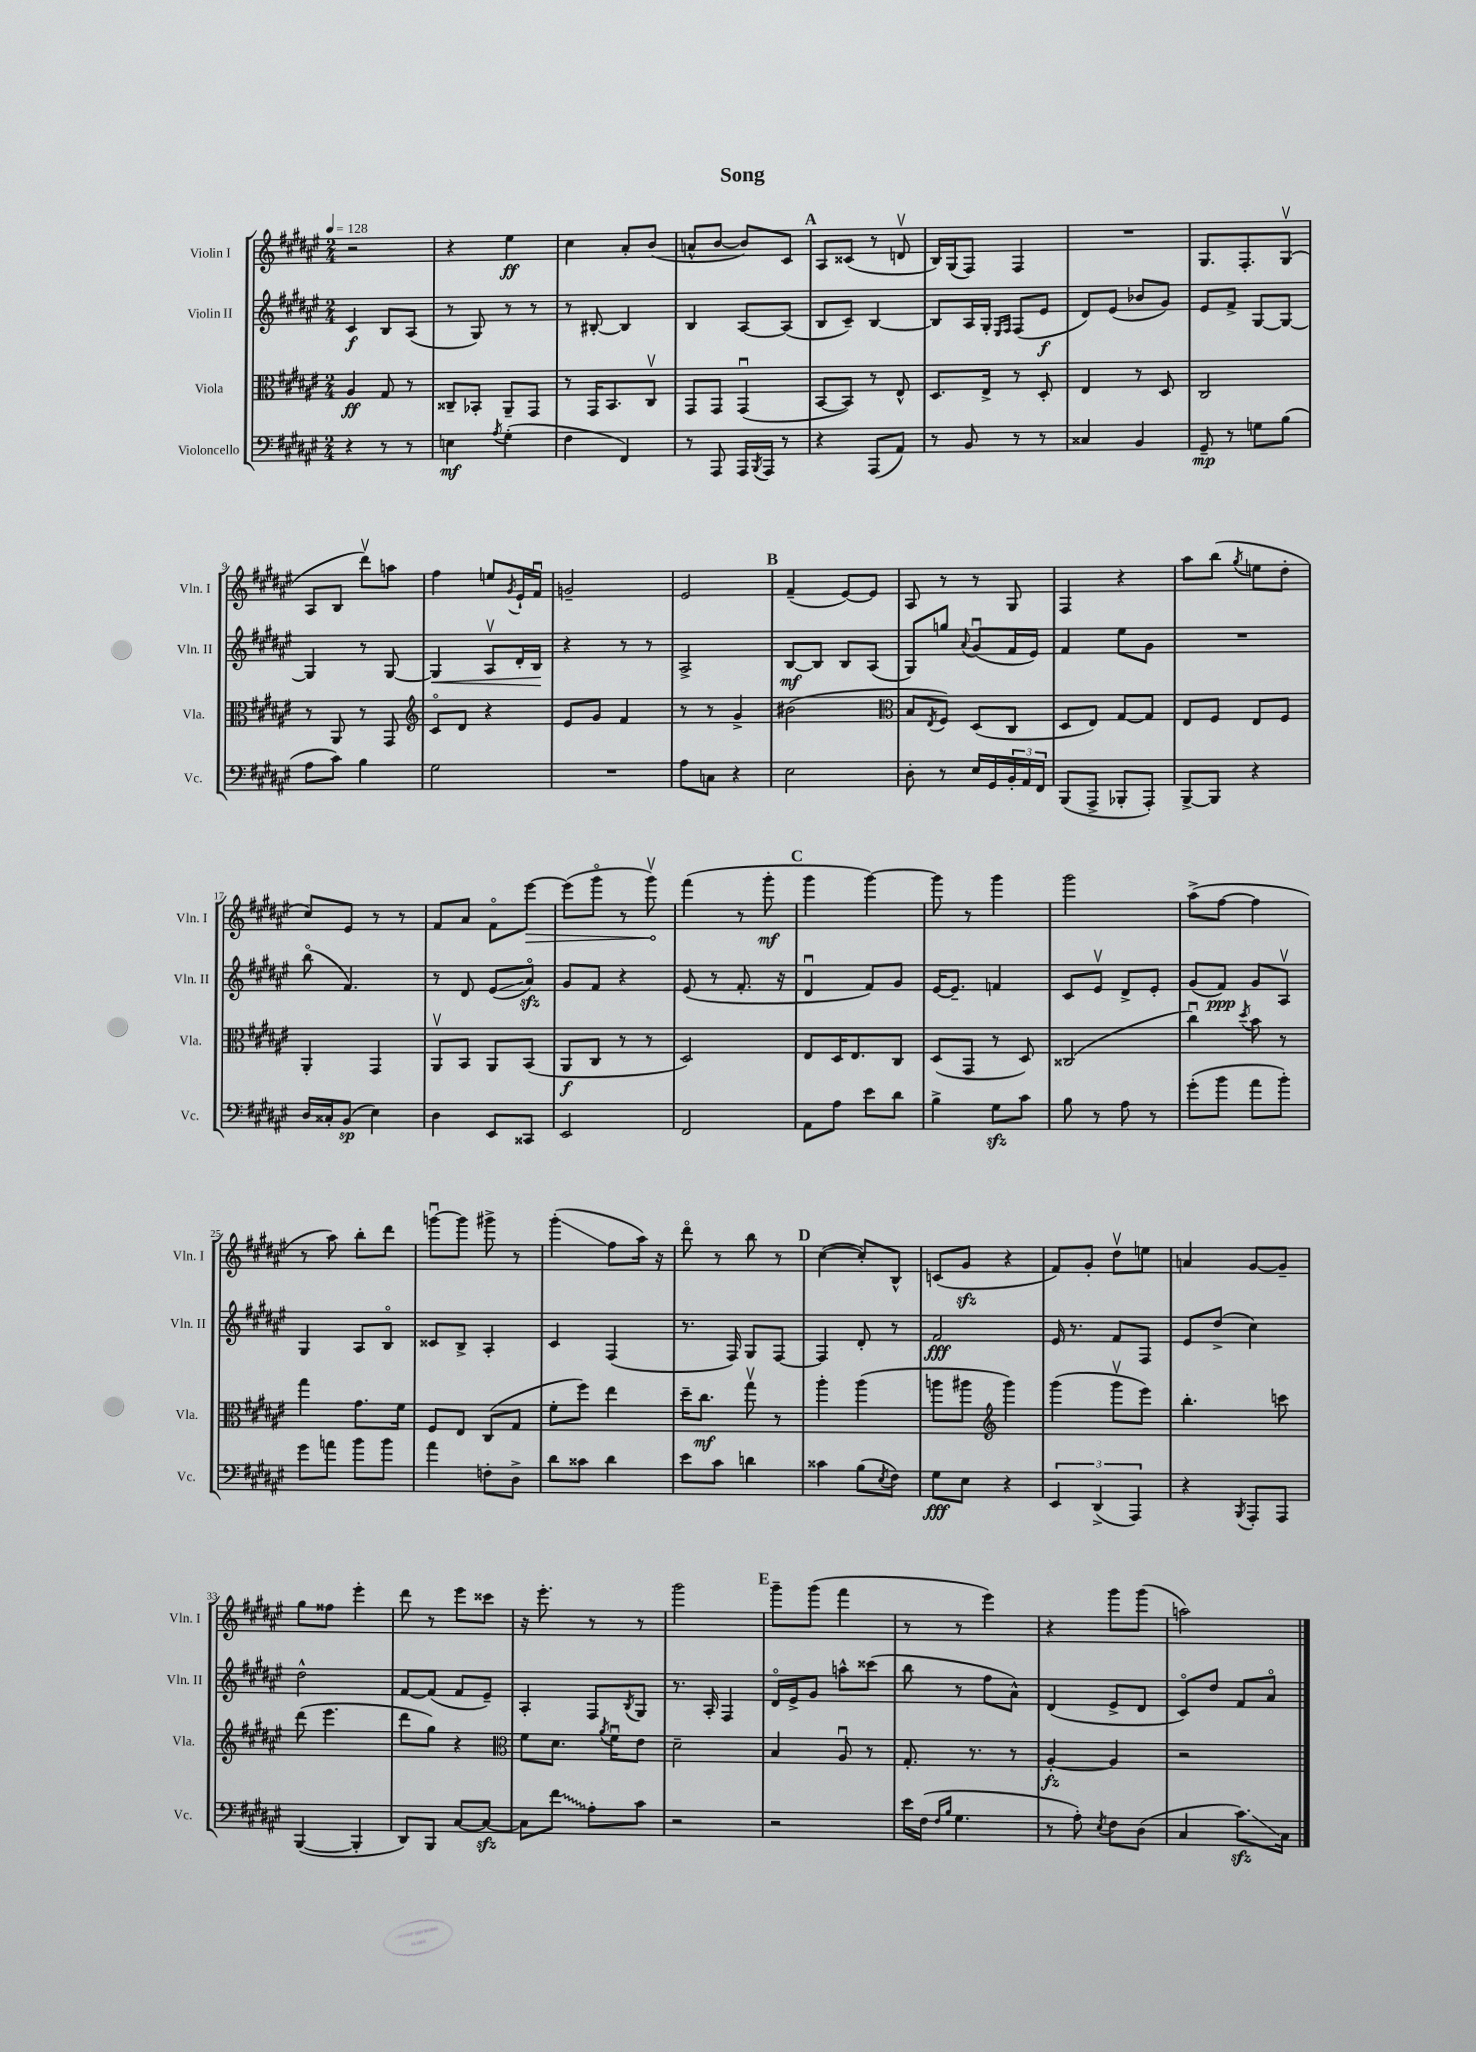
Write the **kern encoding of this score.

**kern	**kern	**kern	**kern
*staff4	*staff3	*staff2	*staff1
*clefF4	*clefC3	*clefG2	*clefG2
*k[f#c#g#d#a#e#]	*k[f#c#g#d#a#e#]	*k[f#c#g#d#a#e#]	*k[f#c#g#d#a#e#]
*M2/4	*M2/4	*M2/4	*M2/4
*MM128	*MM128	*MM128	*MM128
4r	4A#	4c#	2r
8r	8G#	8B	.
8r	8r	(8A#	.
=	=	=	=
4E	8C##~	8r	4r
.	8BB-'	8G#)	.
8qA#	.	.	.
(4G#'	8AA#~	8r	4ee#
.	8GG#	8r	.
=	=	=	=
4F#	8r	8r	4cc#
.	16GG#	[8B#'	.
.	8.BB	.	.
4FF#)	.	4B#]	8a#'
.	8C#v	.	(8b
=	=	=	=
8r	8GG#	4B	8a^^
8AAA#	8GG#	.	[8b
16AAA#	(4GG#u	[8A#	8b])
8qBBB	.	.	.
16AAA#	.	.	.
8r	.	(8A#]	8c#
=	=	=	=
4r	[8BB	8B	8A#
.	8BB])	8c#~)	(8c##
(8AAA#	8r	[4B	8r
8AA#)	8E#^^	.	8dv
=	=	=	=
8r	8.D#	8B]	16B)
.	.	.	(16G#
8BB	.	16A#	8F#)
.	16E#^	16G#'	.
.	.	16qqE#	.
.	.	16qqF#	.
8r	8r	(8F#	4F#
8r	8D#'	8e#	.
=	=	=	=
4C##	4E#	8d#)	2r
.	.	(8e#	.
4BB	8r	8b-	.
.	8D#	8g#)	.
=	=	=	=
8GG#~	2C#	8e#	8.G#
8r	.	8f#^	.
.	.	.	8.F#'
8G	.	[8G#	.
(8B	.	8G#_	(8G#v
=	=	=	=
8A#	8r	4G#]	8A#
8c#)	8AA#	.	8B
4B	8r	8r	8ddd#v)
.	8GG#	[8G#	8aa
=	=	=	=
*	*clefG2	*	*
2G#	8c#o	4G#]	4ff#
.	8d#	.	.
.	4r	8A#v	8ee
.	.	.	8qg#
.	.	16d#'	16e#`
.	.	16B	16f#u
=	=	=	=
2r	8e#	4r	2g~
.	8g#	.	.
.	4f#	8r	.
.	.	8r	.
=	=	=	=
8A#	8r	2A#^	2e#
8C	8r	.	.
4r	4g#^	.	.
=	=	=	=
2E#	(2b#	[8B	(4f#~
.	.	8B]	.
.	.	8B	[8e#)
.	.	(8A#	8e#]
=	=	=	=
*	*clefC3	*	*
8D#'	8B	8G#)	8A#
.	8qE#	.	.
8r	8F#)	8gg	8r
.	.	8qqa#	.
16E#	(8D#	(8g#u	8r
16GG#	.	.	.
24BB'	8C#	16f#	8G#
24AA#	.	.	.
.	.	16e#)	.
24FF#	.	.	.
=	=	=	=
(8BBB	8D#	4f#	4F#
8AAA#^	8E#)	.	.
8BBB-'	[8G#	8ee#	4r
8AAA#')	8G#]	8g#	.
=	=	=	=
[8BBB^	8E#	2r	8aa#
8BBB]	8F#	.	(8bb
.	.	.	8qgg#
4r	8E#	.	8ee
.	8F#	.	8dd#'
=	=	=	=
16D#	4AA#'	(8bbo	8cc#)
16C##'	.	.	.
(8BB	.	4.f#)	8e#
4E#)	4GG#	.	8r
.	.	.	8r
=	=	=	=
4D#	8AA#v	8r	8f#
.	8BB	8d#	8a#
8EE#	8AA#	(8e#	8f#o
8CC##	(8BB	8a#o)	[8eee#
=	=	=	=
2EE#	8AA#	8g#	(8eee#]
.	8C#	8f#	8ggg#o
.	8r	4r	8r
.	8r	.	8ggg#v)
=	=	=	=
2FF#	2D#)	(8e#	(4fff#
.	.	8r	.
.	.	8.f#'	8r
.	.	.	8ggg#'
.	.	16r	.
=	=	=	=
8AA#	8E#	4d#u	4ggg#
8A#	16D#	.	.
.	8.E#	.	.
8e#	.	8f#)	[4ggg#)
8d#	8C#	8g#	.
=	=	=	=
4B^	(8D#	[16e#	8ggg#]
.	.	8.e#~]	.
.	8GG#	.	8r
8G#	8r	4f	4ggg#
8c#	8D#)	.	.
=	=	=	=
8B	(2C##	8c#	2ggg#
8r	.	8e#v	.
8A#	.	8d#^	.
8r	.	8e#'	.
=	=	=	=
(8g#'	4cc#u)	(8g#	(8aa#^
8b	.	8f#)	[8ff#
.	8qdd#	.	.
8a#	8b	8g#	4ff#]
8b')	8r	8A#v	.
=	=	=	=
8g#	4gg#	4G#	8r
8a	.	.	8aa#)
8b	8.g#	8A#	8bb'
8b	.	8Bo	8ddd#
.	16f#	.	.
=	=	=	=
4a#	8F#	8c##	[8gggu
.	8E#	8B^	8ggg]
8F'	(8C#	4A#'	8ggg#^
8D#^	8G#	.	8r
=	=	=	=
8d#	8f#'	4c#	(4ggg#'
8c##	8ff#)	.	.
4d#	4ee#	(4F#	8ff#
.	.	.	16aa#)
.	.	.	16r
=	=	=	=
8e#	16dd#~	8.r	8ddd#o
.	8.cc#	.	.
8c#	.	.	8r
.	.	16F#)	.
4d	8gg#v	8G#	8bb
.	8r	[8F#	8r
=	=	=	=
4c##	4aa#'	4F#]	([4cc#
(8B	(4aa#	8d#'	8cc#'])
8qE#	.	.	.
8F#)	.	8r	8B^^
=	=	=	=
8G#	8aa	2f#	(8c
8E#	8aa#	.	8g#
*	*clefG2	*	*
4r	4ggg#)	.	4r
=	=	=	=
6EE#	(4ggg#	16e#	8f#)
.	.	8.r	.
.	.	.	8g#'
(6DD#^	.	.	.
.	8ggg#v	8f#	8dd#v
6AAA#)	.	.	.
.	8eee#)	8F#	8ee
=	=	=	=
4r	4.bb'	8e#	4a
.	.	(8dd#^	.
8qBBB	.	.	.
8AAA#'	.	4cc#)	[8g#
8AAA#	8ccc	.	8g#~]
=	=	=	=
([4BBB	(8ddd#	2dd#^^	8gg#
.	4.eee#	.	8ff##
4BBB']	.	.	4eee#'
=	=	=	=
8DD#)	8ddd#	[8f#	8ddd#
8BBB	8gg#)	(8f#]	8r
[8C#	4r	8f#	8eee#
8C#_	.	8e#~)	8ccc##
=	=	=	=
*	*clefC3	*	*
8C#]	8f#	4A#'	16r
.	.	.	8.eee#'
8f#	8.d#	.	.
8A#'	.	8F#	8r
.	8qa#	.	.
.	16f#u	.	.
.	.	8qB	.
8c#	8e#	8G#	8r
=	=	=	=
2r	2d#~	8.r	2ggg#
.	.	16A#'	.
.	.	4F#	.
=	=	=	=
2r	4B	16d#o	8ggg#~
.	.	16e#^	.
.	.	8g#	(8ggg#
.	8A#u	8aa^^	4fff#
.	8r	(8ccc##	.
=	=	=	=
16e#	8.G#'	8bb	8r
(16F#	.	.	.
16qqF#	.	.	.
16qqB	.	.	.
4.G#	.	8r	8r
.	8.r	.	.
.	.	8ff#	4eee#)
.	8r	8a#^^)	.
=	=	=	=
8r	[4A#'	(4d#	4r
8A#')	.	.	.
8qE#	.	.	.
8F#	4A#]	8e#^	8ggg#
(8D#	.	8d#	(8ggg#
=	=	=	=
4C#	2r	8c#o)	2aa)
.	.	8dd#	.
8.c#)	.	8f#	.
.	.	8a#o	.
16C#	.	.	.
==	==	==	==
*-	*-	*-	*-
